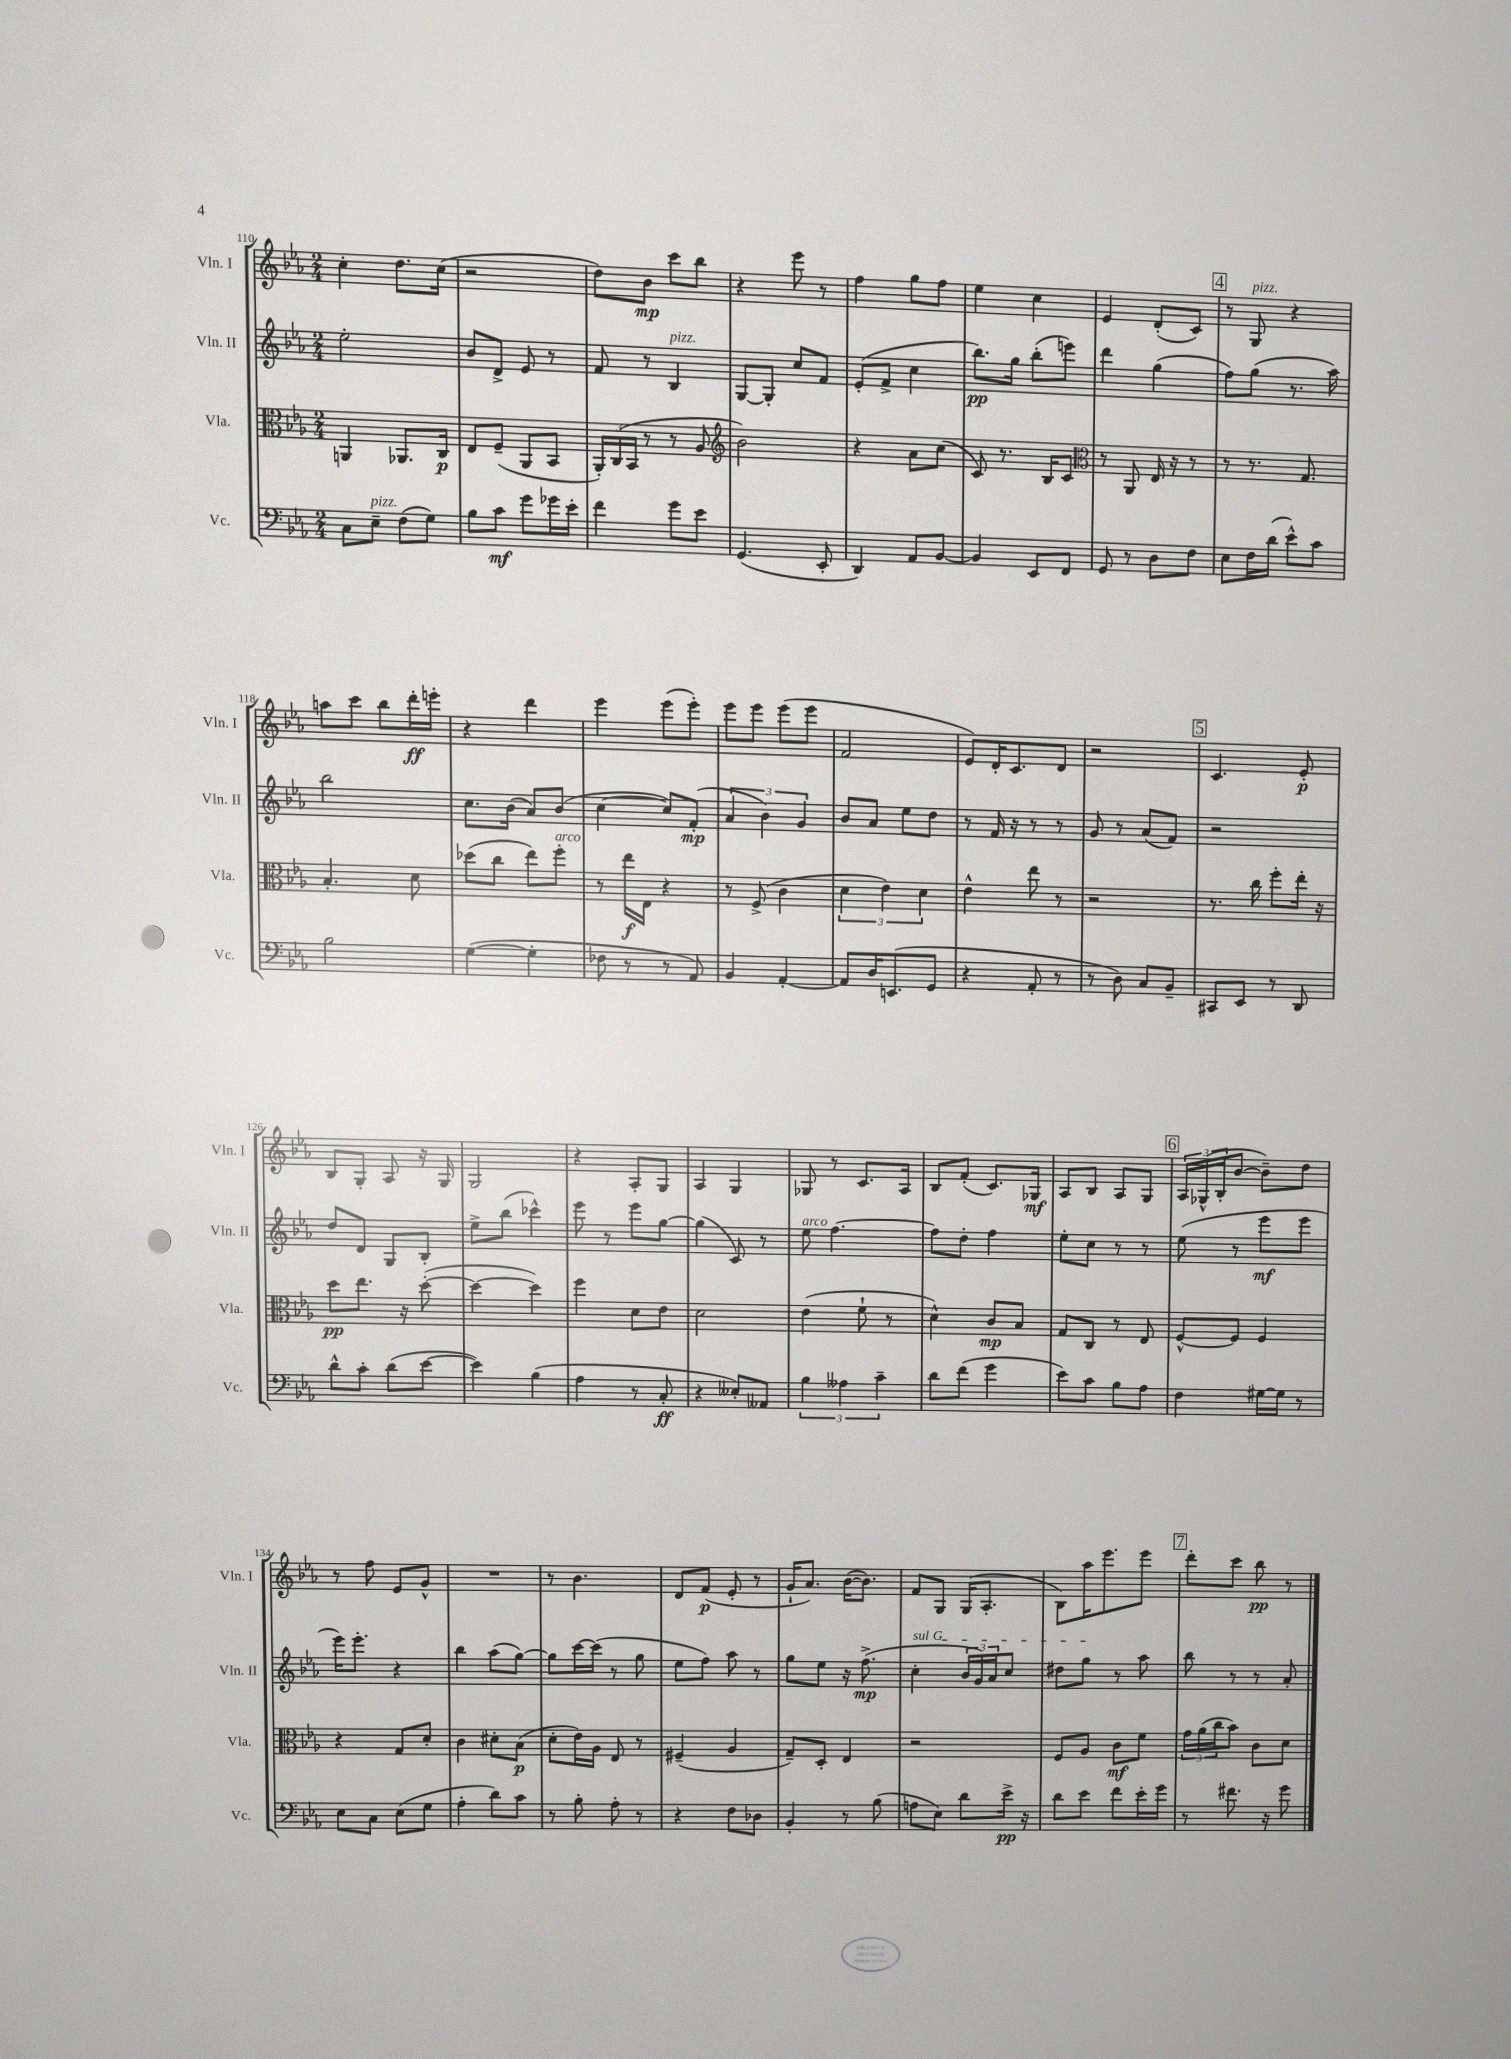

**kern	**kern	**kern	**kern
*staff4	*staff3	*staff2	*staff1
*clefF4	*clefC3	*clefG2	*clefG2
*k[b-e-a-]	*k[b-e-a-]	*k[b-e-a-]	*k[b-e-a-]
*M2/4	*M2/4	*M2/4	*M2/4
8C	4AA	2ee-'	4cc'
8E-~	.	.	.
(8F	8.AA-	.	8.dd
8G)	.	.	.
.	16C	.	(16cc
=	=	=	=
8B-	8E-	8b-	2r
8c	(8F~	8d^	.
8g	8AA-	8e-	.
16g-	8BB-	8r	.
16e-'	.	.	.
=	=	=	=
4f	24AA-')	8f	8dd)
.	(24C	.	.
.	24BB-	.	.
.	8r	8r	8b-
8g	8r	4B-	8ccc
8e-	8A-	.	8bb-
=	=	=	=
*	*clefG2	*	*
(4.GG	2b-)	[8G	4r
.	.	8G']	.
.	.	8cc	8eee-
8EE-'	.	8f	8r
=	=	=	=
4DD)	4r	(8e-'	4ff
.	.	8f^	.
8AA-	8a-	4cc	8gg
[8BB-	(8cc	.	8ff
=	=	=	=
4BB-]	8c)	8.bb-)	4ee-
.	8.r	.	.
.	.	16gg	.
8EE-	.	(8bb-'	4cc
.	16B-	.	.
8FF	8c	8eee)	.
=	=	=	=
*	*clefC3	*	*
8GG	8r	4ddd	4e-
8r	8AA-	.	.
8D	16E-	(4gg	(8d'
.	16r	.	.
8F	8r	.	8c)
=	=	=	=
8E-	8r	8ff)	8r
16F	8.r	(8gg	8G
(16d	.	.	.
8e-^^)	.	8.r	4r
.	8.G	.	.
8c	.	.	.
.	.	16aa-)	.
=	=	=	=
2B-	4.B-'	2bb-	8aa
.	.	.	8ccc
.	.	.	8bb-
.	8d	.	16ddd'
.	.	.	16eee'
=	=	=	=
([4G	(8dd-	8.cc	4r
.	8cc	.	.
.	.	(16b-	.
4G']	8ee-)	8a-)	4ddd
.	8ff'	(8b-	.
=	=	=	=
8F-	8r	[4cc	4eee-
8r	16ee-	.	.
.	16E-	.	.
8r	4r	8cc])	(8eee-
8AA-)	.	(8f'	8eee-')
=	=	=	=
4BB-	8r	6a-	8eee-
.	(8F^	.	8eee-
.	.	6b-)	.
[4AA-'	4c	.	(8eee-
.	.	6g	.
.	.	.	8eee-
=	=	=	=
8AA-]	6d	8b-	2f
16D	.	8a-	.
.	6e-)	.	.
(8.EE	.	.	.
.	.	8ee-	.
.	6d	.	.
8GG	.	8dd	.
=	=	=	=
4r	4e-^^	8r	8e-)
.	.	16f	16d'
.	.	16r	8.c
8AA-'	8ee-	8r	.
8r	8r	8r	8d
=	=	=	=
8r	2r	8g	2r
8D)	.	8r	.
8C	.	(8a-	.
8BB-~	.	8f)	.
=	=	=	=
8CC#	8.r	2r	4.c
8EE-	.	.	.
.	16cc	.	.
8r	8ff'	.	.
8DD	16ee-'	.	8e-'
.	16r	.	.
=	=	=	=
8d^^	8dd	8dd	8B-
8c'	8.ee-	8d	8G'
(8d	.	8G	8A-
.	16r	.	.
[8e-	([8dd'	8B-'	16r
.	.	.	16G
=	=	=	=
4e-])	4dd_	8ee-^	2G
.	.	(8bb-	.
(4B-	4dd])	4ccc-^^)	.
=	=	=	=
4A-	4ff	8eee-	4r
.	.	8r	.
8r	8d	8eee-	8A-'
8C'	8e-	[8gg	8G
=	=	=	=
4r	2d	(4gg]	4A-
8E--')	.	8c)	4G
8AA--	.	8r	.
=	=	=	=
6B-	(4e-	8ee-	8G-
.	.	[4.ff	8r
6A--	.	.	.
.	8f`	.	8.c
6c~	.	.	.
.	8r	.	.
.	.	.	16A-
=	=	=	=
8d	4d^^)	8ff]	8B-
(8f	.	8dd'	(8f'
4g	8c	4ff	8.c)
.	8B-	.	.
.	.	.	16G-
=	=	=	=
8e-)	8G	8ee-'	8A-
8c	8C	8cc	8B-
8B-	8r	8r	8A-
8A-	8E-	8r	8G
=	=	=	=
4F	[8F^^	(8ee-	24A-
.	.	.	(24G-^^
.	.	.	24B-'
.	8F]	8r	[8b-
[16G#	4F	8eee-	8b-~])
16G#]	.	.	.
8r	.	8eee-	8dd
=	=	=	=
8E-	4r	16eee-)	8r
.	.	8.eee-'	.
8C	.	.	8ff
(8E-	8G	4r	8e-
8G	8d'	.	8g^^
=	=	=	=
4A-'	4c	4bb-	2r
8d)	8d#'	(8aa-	.
8c	(8B-	[8gg)	.
=	=	=	=
8r	8d'	8gg]	8r
8B-'	16e-)	[16ccc	4.b-
.	16A-	(16ccc]	.
8A-'	8E-	8r	.
8r	8r	8gg	.
=	=	=	=
4r	(4F#~	8ee-	8d
.	.	8ff)	(8f
8F	4A-	8aa-	8e-'
8D-	.	8r	8r
=	=	=	=
4BB-'	8G~)	8gg	16g`
.	.	.	8.a-)
.	8D'	8ee-	.
8r	4E-	16r	([16b-
.	.	(8.ff^	8.b-])
(8B-	.	.	.
=	=	=	=
8A	2r	4cc'	8f
8E-)	.	.	8G
8d	.	24b-	(16G
.	.	24g)	.
.	.	.	8.A-'
.	.	24a-	.
16e-^	.	8cc	.
16r	.	.	.
=	=	=	=
8d	8F	8dd#	8B-)
8e-	8A-	8gg	16aa-
.	.	.	8.eee-
8f	8c	8r	.
16e-'	8f	8aa-	8eee-
16g	.	.	.
=	=	=	=
8r	24g	8bb-	8ddd'
.	(24a-	.	.
.	24cc	.	.
8.f#	8b-)	8r	8ccc
.	8c	8r	8bb-
16r	.	.	.
8g	8d	8a-'	8r
==	==	==	==
*-	*-	*-	*-
